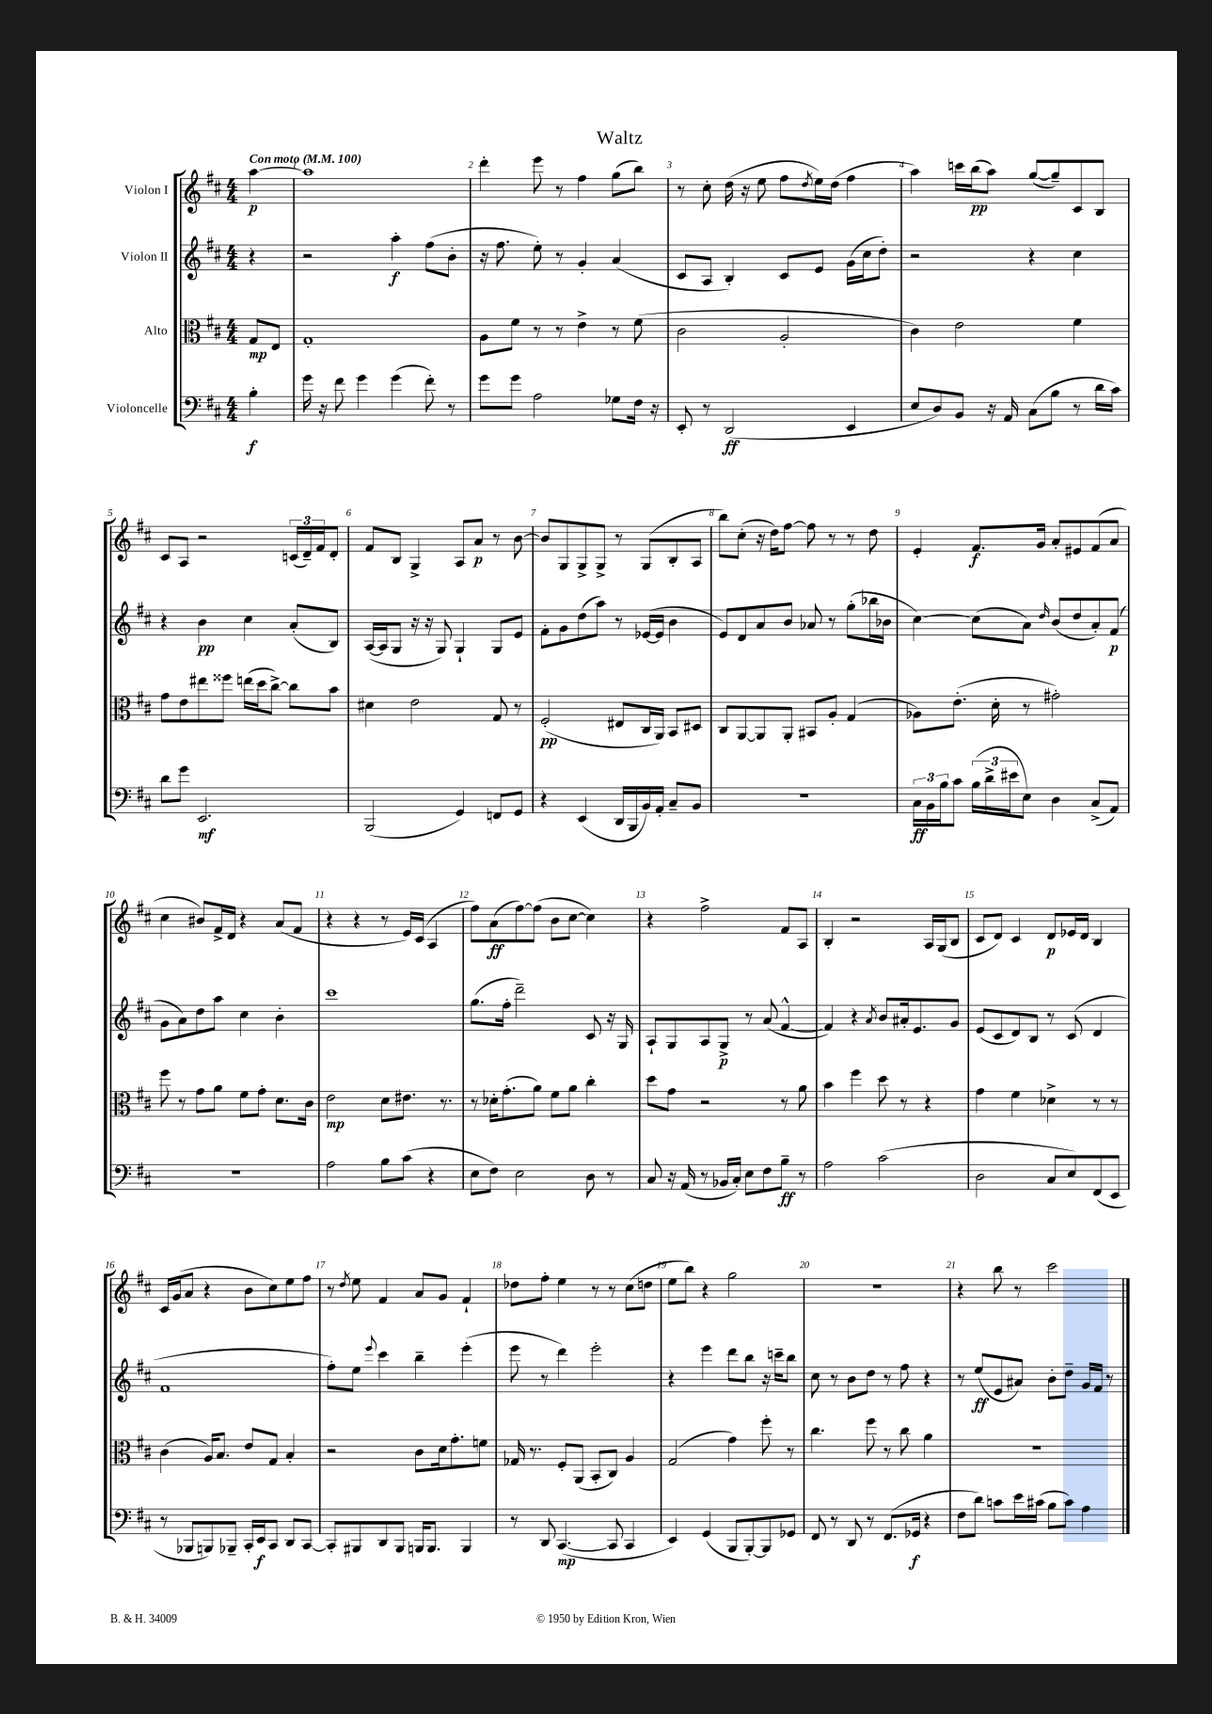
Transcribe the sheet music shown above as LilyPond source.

\header { title = "Waltz" }
<<
\new StaffGroup <<
\new Staff = "s0" \with { instrumentName = "Violon I" } {
    \clef treble \key d \major \numericTimeSignature \time 4/4 \partial 4 \tempo "Con moto" 4 = 100
    a''4~\p |
    a''1 |
    d'''4-. e'''8 r8 fis''4 g''8( b''8) |
    r8 cis''8-. d''16( r16 e''8 fis''8 \acciaccatura { d''8 } e''16) d''16( fis''4 |
    a''4) c'''16 b''16\pp( a''8) g''8~( g''8--) cis'8 b8 |
    cis'8 a8 r2 \tuplet 3/2 { c'16( d'16--) fis'16 } d'8-. |
    fis'8 b8 g4-> a8 a'8\p r8 b'8~ |
    b'8 g8 g8-> g8-> r8 g8( b8-. a8 |
    b''8) cis''8-.( r16 d''16) fis''8~ fis''8 r8 r8 d''8 |
    e'4-. fis'8.\f g'16 a'8-. eis'8 fis'8( a'8 |
    cis''4 bis'8) fis'16-> d'16 r4 a'8( fis'8 |
    r4 r4 r8 e'16) cis'16( a4 |
    fis''8) a'8\ff( fis''8~) fis''8( b'8 cis''8~ cis''4) |
    r4 fis''2-> fis'8 a8 |
    b4-. r2 a16 g16( b8 |
    cis'8 d'8) cis'4 d'8\p ees'16 d'16 b4 |
    cis'16 g'16( a'8 r4 b'8 cis''8) e''8 fis''8 |
    r8 \acciaccatura { d''8 } e''8 fis'4 a'8 g'8 fis'4-! |
    des''8 fis''8-. e''4 r8 r8 cis''8( d''8 |
    e''8 b''8) r4 g''2 |
    r1 |
    r4 b''8 r8 cis'''2 \bar "|." |
}
\new Staff = "s1" \with { instrumentName = "Violon II" } {
    \clef treble \key d \major \numericTimeSignature \time 4/4 \partial 4
    r4 |
    r2 a''4-.\f fis''8( b'8-. |
    r16 fis''8. e''8-.) r8 g'4-. a'4( |
    cis'8 a8 b4-.) cis'8 e'8 g'16( cis''16 d''8-.) |
    r2 r4 cis''4 |
    r4 b'4\pp cis''4 a'8-.( b8) |
    a16~( a16 g8 r16 r16 g8) g4-! g8 e'8 |
    fis'8-. g'8 d''8( a''8) r8 ees'16~( ees'16 b'4 |
    e'8) d'8 a'8 b'8 aes'8 r8 g''8-.( bes''16 bes'16 |
    cis''4~) cis''8( a'8) \grace { d''16 } b'8( d''8 a'8-.) fis'8\p( |
    g'8 a'8) d''8 a''8 cis''4 b'4-. |
    cis'''1 |
    g''8.( fis''16-. d'''2--) cis'8 r16 g16 |
    a8-! g8 a8 g8->\p r8 a'8( fis'4~-^ |
    fis'4) r4 \acciaccatura { a'8 } b'8 ais'16-. e'8. g'8 |
    e'8( cis'8 d'8) b8 r8 cis'8( d'4 |
    fis'1 |
    fis''8-.) e''8 \appoggiatura { e'''8 } cis'''4 b''4-- e'''4-.( |
    e'''8 r8 d'''4) e'''2-. |
    r4 e'''4 d'''8 b''8 r16 c'''16-- b''8 |
    cis''8 r8 b'8 d''8 r8 fis''8 r4 |
    r8 e''8\ff( e'8 ais'8) b'8-. d''8-- g'16 fis'16 r8 \bar "|." |
}
\new Staff = "s2" \with { instrumentName = "Alto" } {
    \clef alto \key d \major \numericTimeSignature \time 4/4 \partial 4
    g8\mp e8 |
    g1-. |
    a8 fis'8 r8 r8 e'4-> r8 fis'8( |
    cis'2 a2-. |
    cis'4) e'2 fis'4 |
    g'8 e'8 eis''8 fisis''8 e''16( d''16 cis''8~->) cis''8 b'8 |
    dis'4 e'2 g8 r8 |
    fis2-.\pp( eis8 cis16 a,16) b,8 dis8 |
    cis8 a,8~ a,8 a,8-. bis,8 a8-. g4( |
    aes8) e'8.-.( d'16-. r8 gis'2-.) |
    fis''8 r8 g'8 a'8 fis'8 g'8-. d'8. cis'16 |
    e'2\mp d'8 eis'8. r8. |
    r8 des'16-. g'8.-.( a'8) fis'8 a'8 cis''4-. |
    d''8 g'8 r2 r8 a'8 |
    b'4 fis''4 d''8 r8 r4 |
    g'4 fis'4 des'4-> r8 r8 |
    cis'4( a16) b8. e'8 g8 b4-. |
    r2 cis'8 d'16 g'8.-. f'8 |
    ges16 r8. fis8-. a,8( b,8-. cis8) a4 |
    g2( g'4) fis''8-. r8 |
    cis''4. fis''8 r8 cis''8 a'4 |
    R1 \bar "|." |
}
\new Staff = "s3" \with { instrumentName = "Violoncelle" } {
    \clef bass \key d \major \numericTimeSignature \time 4/4 \partial 4
    b4-.\f |
    g'16 r16 fis'8 g'4 g'4( fis'8-.) r8 |
    g'8 g'8 a2 ges8 fis16 r16 |
    e,8-. r8 d,2\ff( e,4 |
    e8 d8) b,8 r16 a,16 cis8( b8 r8 d'16 cis'16) |
    d'8 g'8 e,2.\mf |
    b,,2( g,4) f,8 g,8 |
    r4 e,4( d,16 b,,16 b,16) a,16-. cis8-- b,8 |
    R1 |
    \tuplet 3/2 { cis16\ff b,16 b16 } cis'8 \tuplet 3/2 { b16( d'16-> eis'16 } e8) d4 cis8->( a,8) |
    r1 |
    a2 b8 cis'8( r4 |
    e8 fis8) e2 d8 r8 |
    cis8 r16 a,16( r8 bes,16 cis16-.) e8 fis8 b8--\ff r8 |
    a2 cis'2( |
    d2 cis8 e8) fis,8( e,8 |
    r8 bes,,8 b,,8) bes,,8-- cis,16-. e,16\f cis,8 d,8 cis,8~ |
    cis,8-. bis,,8 d,8 bis,,8 b,,16 b,,8. b,,4 |
    r8 d,8 cis,4.~\mp( cis,8 cis,4 |
    e,4) g,4( b,,8 b,,8~-.) b,,8 ges,8 |
    fis,8 r8 d,8 r8 fis,8.( ges,16\f r4 |
    fis8 d'8) c'8 e'16 cis'16( b8 cis'8) a4 \bar "|." |
}
>>
>>
\layout { \context { \Score \override BarNumber.break-visibility = ##(#f #t #t) barNumberVisibility = #all-bar-numbers-visible } }
